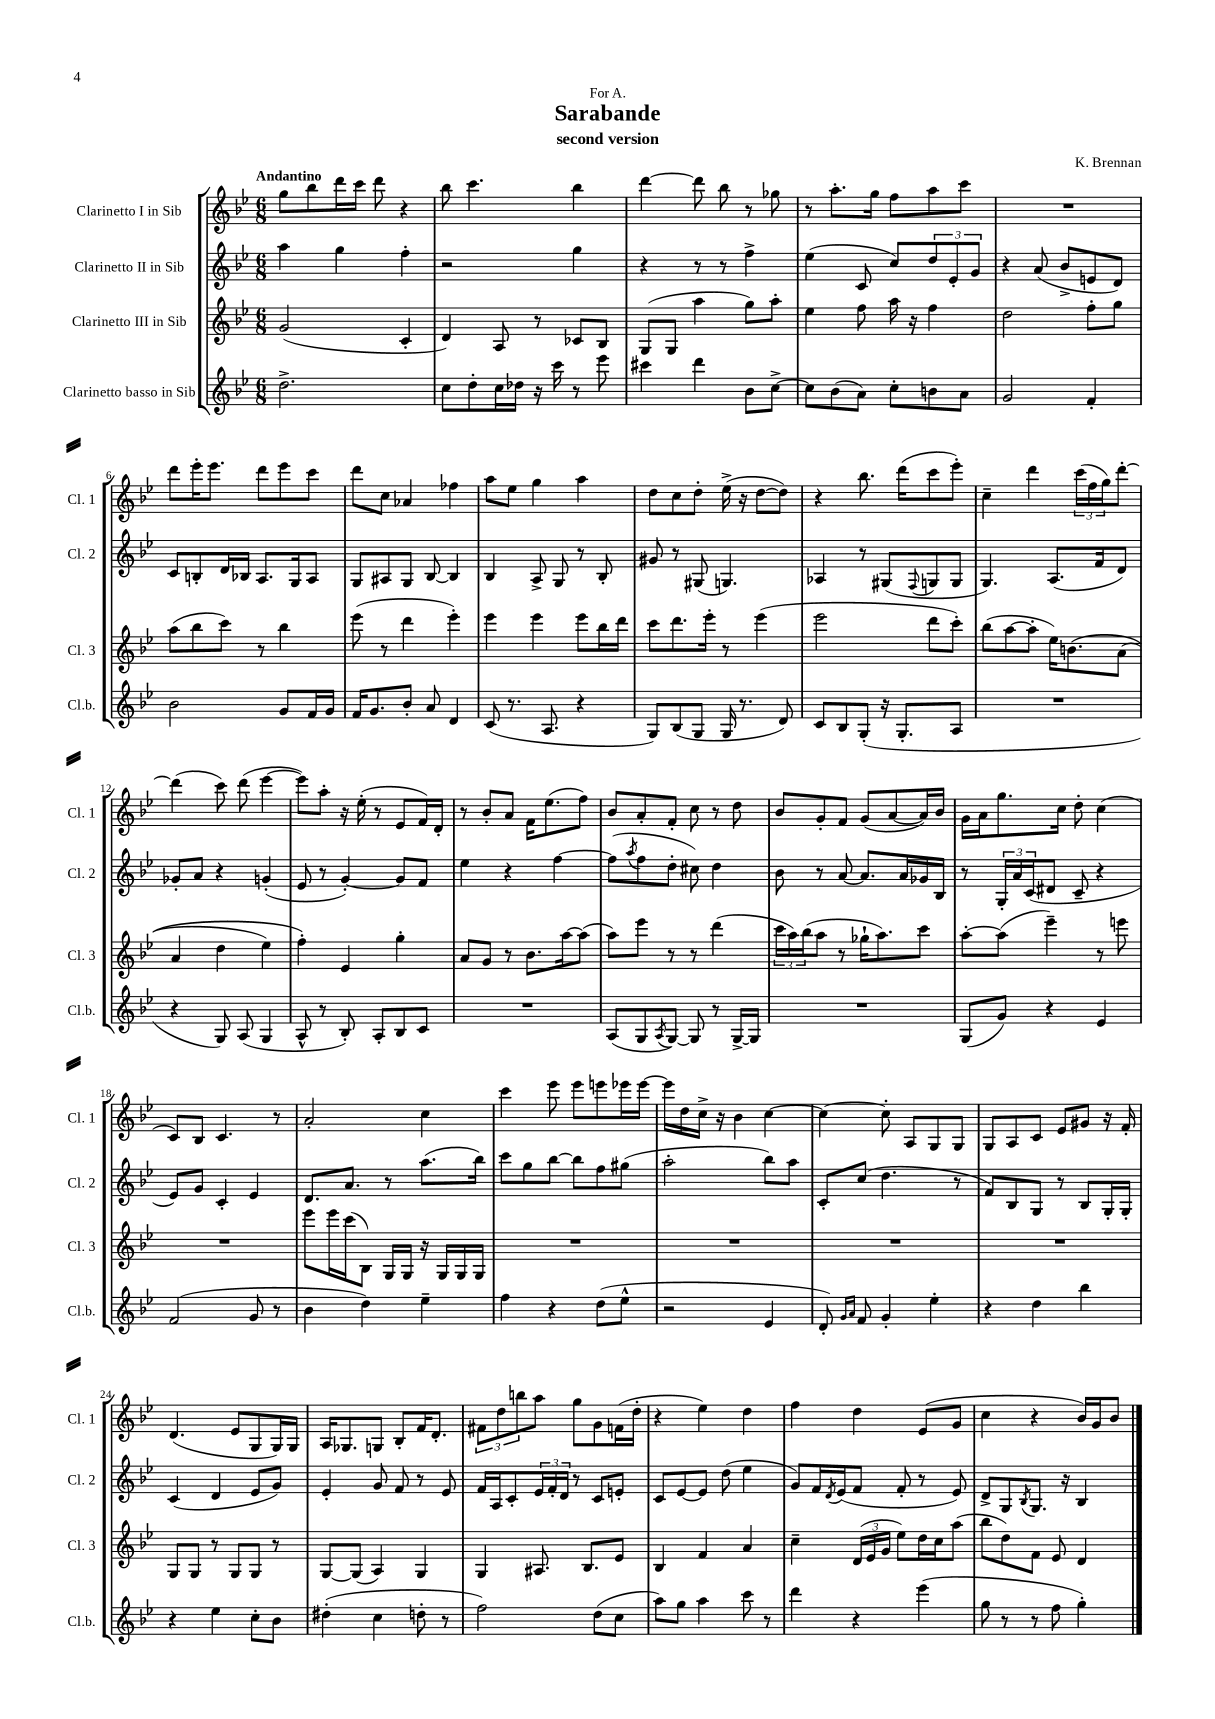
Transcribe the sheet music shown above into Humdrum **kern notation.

**kern	**kern	**kern	**kern
*part4	*part3	*part2	*part1
*staff4	*staff3	*staff2	*staff1
*I"Clarinetto basso in Sib	*I"Clarinetto III in Sib	*I"Clarinetto II in Sib	*I"Clarinetto I in Sib
*I'Cl.b.	*I'Cl. 3	*I'Cl. 2	*I'Cl. 1
*clefG2	*clefG2	*clefG2	*clefG2
*k[b-e-]	*k[b-e-]	*k[b-e-]	*k[b-e-]
*M6/8	*M6/8	*M6/8	*M6/8
=1	=1	=1	=1
!	!	!	!LO:TX:a:B:t=Andantino
2.dd^\	(2g/	4aa\	8gg\L
.	.	.	8bb-\
.	.	4gg\	16ddd\L
.	.	.	16ccc\JJ
.	.	.	8ddd\
.	4c'/	4ff'\	4r
=2	=2	=2	=2
8cc\L	4d/)	2r	8bb-\
8dd'\	.	.	4.ccc\
16cc\L	8A/	.	.
16dd-X\JJ	.	.	.
16r	8r	.	.
16ccc\	.	.	.
8r	8c-X/L	4gg\	4bb-\
8eee-\	8B-/J	.	.
=3	=3	=3	=3
4ccc#X\	(8G/L	4r	[4ddd\
.	8G/J	.	.
4ddd\	4aa\	8r	8ddd\]
.	.	8r	8bb-\
8b-\L	8gg\L)	4ff^\	8r
[8cc^\J	8aa'\J	.	8gg-X\
=4	=4	=4	=4
8cc\L]	4ee-\	(4ee-\	8r
(8b-\	.	.	8.aa'\L
8a\J)	8ff\	8c/	.
.	.	.	16gg\Jk
8cc'\L	16aa\	8cc/L)	8ff\L
.	16r	.	.
8bn\	4ff\	12dd/	8aa\
.	.	12e-'/	.
8a\J	.	.	8ccc\J
.	.	12g/J	.
=5	=5	=5	=5
2g/	2dd\	4r	2.r
.	.	(8a/	.
.	.	8b-^/L	.
4f'/	8ff'\L	8en/	.
.	8gg\J	8d/J)	.
!!LO:LB:g=z
=6	=6	=6	=6
2b-\	(8aa\L	8c/L	8ddd\L
.	8bb-\	8Bn'/	16eee-'\K
.	.	.	8.eee-\J
.	8ccc\J)	16d/L	.
.	.	16B-X/JJ	.
.	8r	8.A/L	8ddd\L
8g/L	4bb-\	.	8eee-\
.	.	16G/k	.
16f/L	.	8A/J	8ccc\J
16g/JJ	.	.	.
=7	=7	=7	=7
16f/KL	(8eee-\	8G/L	8ddd\L
8.g/	.	.	.
.	8r	8A#X/	8cc\J
8b-'/J	4ddd\	8G/J	4a-X/
8a/	.	[8B-/	.
4d/	4eee-'\)	4B-/]	4ff-X\
=8	=8	=8	=8
(8c/	4eee-\	4B-/	8aa\L
8.r	.	.	8ee-\J
.	4eee-\	8A^/	4gg\
8.A/	.	.	.
.	.	8G/	.
4r	8eee-\L	8r	4aa\
.	16bb-\L	8B-'/	.
.	16ddd\JJ	.	.
=9	=9	=9	=9
8G/L)	8ccc\L	8g#X/	8dd\L
(8B-/	8.ddd\	8r	8cc\
8G/J	.	(8G#X/	8dd'\J
.	16eee-'\Jk	.	.
16G/	8r	4.Gn/)	(16ee-^\
8.r	.	.	16r
.	(4eee-\	.	[8dd\L
8d/)	.	.	8dd\J])
=10	=10	=10	=10
8c/L	2eee-\	4A-X/	4r
8B-/	.	.	.
(8G'/J	.	8r	8.bb-\
16r	.	(8G#X/L	.
8.G'/L	.	.	(16ddd\KL
.	.	8qqF/	.
.	8ddd\L	8Gn/	8ccc\
8A/J	8ccc'\J)	8G/J	8eee-'\J)
=11	=11	=11	=11
2.r	(8bb-\L	4.G/)	4cc~\
.	[8aa\	.	.
.	8aa'\J]	.	4ddd\
.	16ee-\KL)	(8.A/L	.
.	(8.bn\	.	.
.	.	.	(24ccc\LL
.	.	.	24ff\
.	.	16f/k	.
.	.	.	24gg\J)
.	(8a\J	8d/J)	[8ddd'\J
!!LO:LB:g=z
=12	=12	=12	=12
4r	4a/	8g-X'/L	(4ddd\]
.	.	8a/J	.
8G/)	4dd\	4r	8ccc\)
(8A/	.	.	(8ddd\
4G/	4ee-\)	(4gn'/	[4eee-\
=13	=13	=13	=13
8A^^/	4ff'\)	8e-/	8eee-\L])
8r	.	8r	8aa'\J
8B-'/)	4e-/	[4g'/)	16r
.	.	.	(16ee-'\
8A'/L	.	.	8r
8B-/	4gg'\	8g/L]	8e-/L
8c/J	.	8f/J	16f/L)
.	.	.	16d'/JJ
=14	=14	=14	=14
2.r	8a/L	4ee-\	8r
.	8g/J	.	8b-'/L
.	8r	4r	8a/J
.	8.b-\L	.	16f\KL
.	.	.	(8.ee-\
.	.	[4ff\	.
.	[16aa\k	.	.
.	(8aa\J]	.	8ff\J)
=15	=15	=15	=15
(8A/L	8aa\L)	(8ff\L]	8b-/L
.	.	8qaa/	.
8G/	8eee-\J	8ff\	8a'/
8qA/	.	.	.
[8G/J)	8r	8dd'\J	8f'/J
8G/]	8r	8cc#X\)	8cc\
8r	(4ddd\	4dd\	8r
[16G^/LL	.	.	8dd\
16G/JJ]	.	.	.
=16	=16	=16	=16
2.r	24ccc\LL	8b-\	8b-/L
.	24aa\)	.	.
.	(24bb-\J	.	.
.	8aa\J	8r	8g'/
.	8r	[8a/	8f/J
.	16gg-X`\KL	8.a/L]	(8g/L
.	8.aa\)	.	.
.	.	.	[8a/
.	.	16a/L	.
.	8ccc\J	16g-X/	16a/L])
.	.	16B-/JJ	16b-/JJ
=17	=17	=17	=17
(8G/L	[8aa'\L	8r	16g\LL
.	.	.	16a\J
8g/J)	(8aa\J]	24G'/LL	8.gg\
.	.	24a/	.
.	.	(24c/J	.
4r	4eee-~\)	8d#X/J	.
.	.	.	16cc\Jk
.	.	8c~/	8dd'\
4e-/	8r	4r	(4cc\
.	8eeen\	.	.
!!LO:LB:g=z
=18	=18	=18	=18
(2f/	2.r	8e-/L)	8c/L)
.	.	8g/J	8B-/J
.	.	4c'/	4.c/
8g/	.	4e-/	.
8r	.	.	8r
=19	=19	=19	=19
4b-\	8eee-\L	8.d/L	2a'/
.	16eee-\L	.	.
.	(16ccc\J	8.a/J	.
4dd\)	8B-\J)	.	.
.	16G/LL	8r	.
.	16G/JJ	.	.
4ee-~\	16r	(8.aa\L	4cc\
.	16G/LL	.	.
.	16G/	.	.
.	16G/JJ	16bb-\Jk)	.
=20	=20	=20	=20
4ff\	2.r	8ccc\L	4ccc\
.	.	8gg\	.
4r	.	[8bb-\J	8eee-\
.	.	8bb-\L]	8eee-\L
(8dd\L	.	8ff\	8eeen\
8ee-^^\J	.	(8gg#X\J	16eee-X\L
.	.	.	[16eee-\JJ
=21	=21	=21	=21
2r	2.r	2aa'\	16eee-\LL]
.	.	.	16dd\
.	.	.	16cc^\JJ
.	.	.	16r
.	.	.	4b-\
4e-/	.	8bb-\L)	[4cc\
.	.	8aa\J	.
=22	=22	=22	=22
8d'/)	2.r	8c'/L	4cc\_
16qqg/LL	.	.	.
16qqa/JJ	.	.	.
8f/	.	(8cc/J	.
4g'/	.	4.dd\	8cc'\]
.	.	.	8A/L
4ee-'\	.	.	8G/
.	.	8r	8G/J
=23	=23	=23	=23
4r	2.r	8f/L)	8G/L
.	.	8B-/	8A/
4dd\	.	8G/J	8c/J
.	.	8r	8e-/L
4bb-\	.	8B-/L	8g#X/J
.	.	16G'/L	16r
.	.	16G'/JJ	16f'/
!!LO:LB:g=z
=24	=24	=24	=24
4r	8G/L	(4c/	(4.d/
.	8G/J	.	.
4ee-\	8r	4d/	.
.	8G/L	.	8e-/L
8cc'\L	8G/J	8e-/L	8G/
8b-\J	8r	8g/J)	16G/L)
.	.	.	16G/JJ
=25	=25	=25	=25
(4dd#X'\	[8G/L	4e-'/	16A/KL
.	.	.	8.G-X/
.	(8G/J]	.	.
4cc\	4A/)	8g/	8Gn/J
.	.	8f/	8B-'/L
8ddn'\	4G/	8r	16f/K
.	.	.	8.d'/J
8r	.	8e-/	.
=26	=26	=26	=26
2ff\)	4G/	16f/LL	12f#X\L
.	.	16A/J	.
.	.	.	12dd\
.	.	8c'/	.
.	.	.	12bbn\
.	8.A#X/	24e-/L	8aa\J
.	.	24f'/	.
.	.	24d/JJ	.
.	.	8r	8gg\L
.	8.B-/L	.	.
(8dd\L	.	8c/L	8g\
8cc\J	8e-/J	8en'/J	(16fn\L
.	.	.	16dd'\JJ
=27	=27	=27	=27
8aa\L)	4B-/	8c/L	4r
8gg\J	.	[8e-/	.
4aa\	4f/	8e-/J]	4ee-\)
.	.	(8dd\	.
8ccc\	4a/	4ee-\	4dd\
8r	.	.	.
=28	=28	=28	=28
4ddd\	4cc~\	8g/L)	4ff\
.	.	16f/L	.
.	.	8qd/	.
.	.	(16e-/J	.
4r	(24d/LL	8f/J	4dd\
.	24e-/	.	.
.	24g/JJ	.	.
.	8ee-\L)	8f'/	.
(4eee-\	16dd\L	8r	(8e-/L
.	16cc\J	.	.
.	(8aa\J	8e-/)	8g/J
=29	=29	=29	=29
8gg\	8bb-\L	8d^/L	4cc\
8r	8dd\)	8G/	.
.	.	8qB-/	.
8r	8f\J	8.G/J	4r
8ff\	8e-/	.	.
.	.	16r	.
4gg'\)	4d/	4B-/	16b-/LL)
.	.	.	16g/J
.	.	.	8b-/J
==	==	==	==
*-	*-	*-	*-
